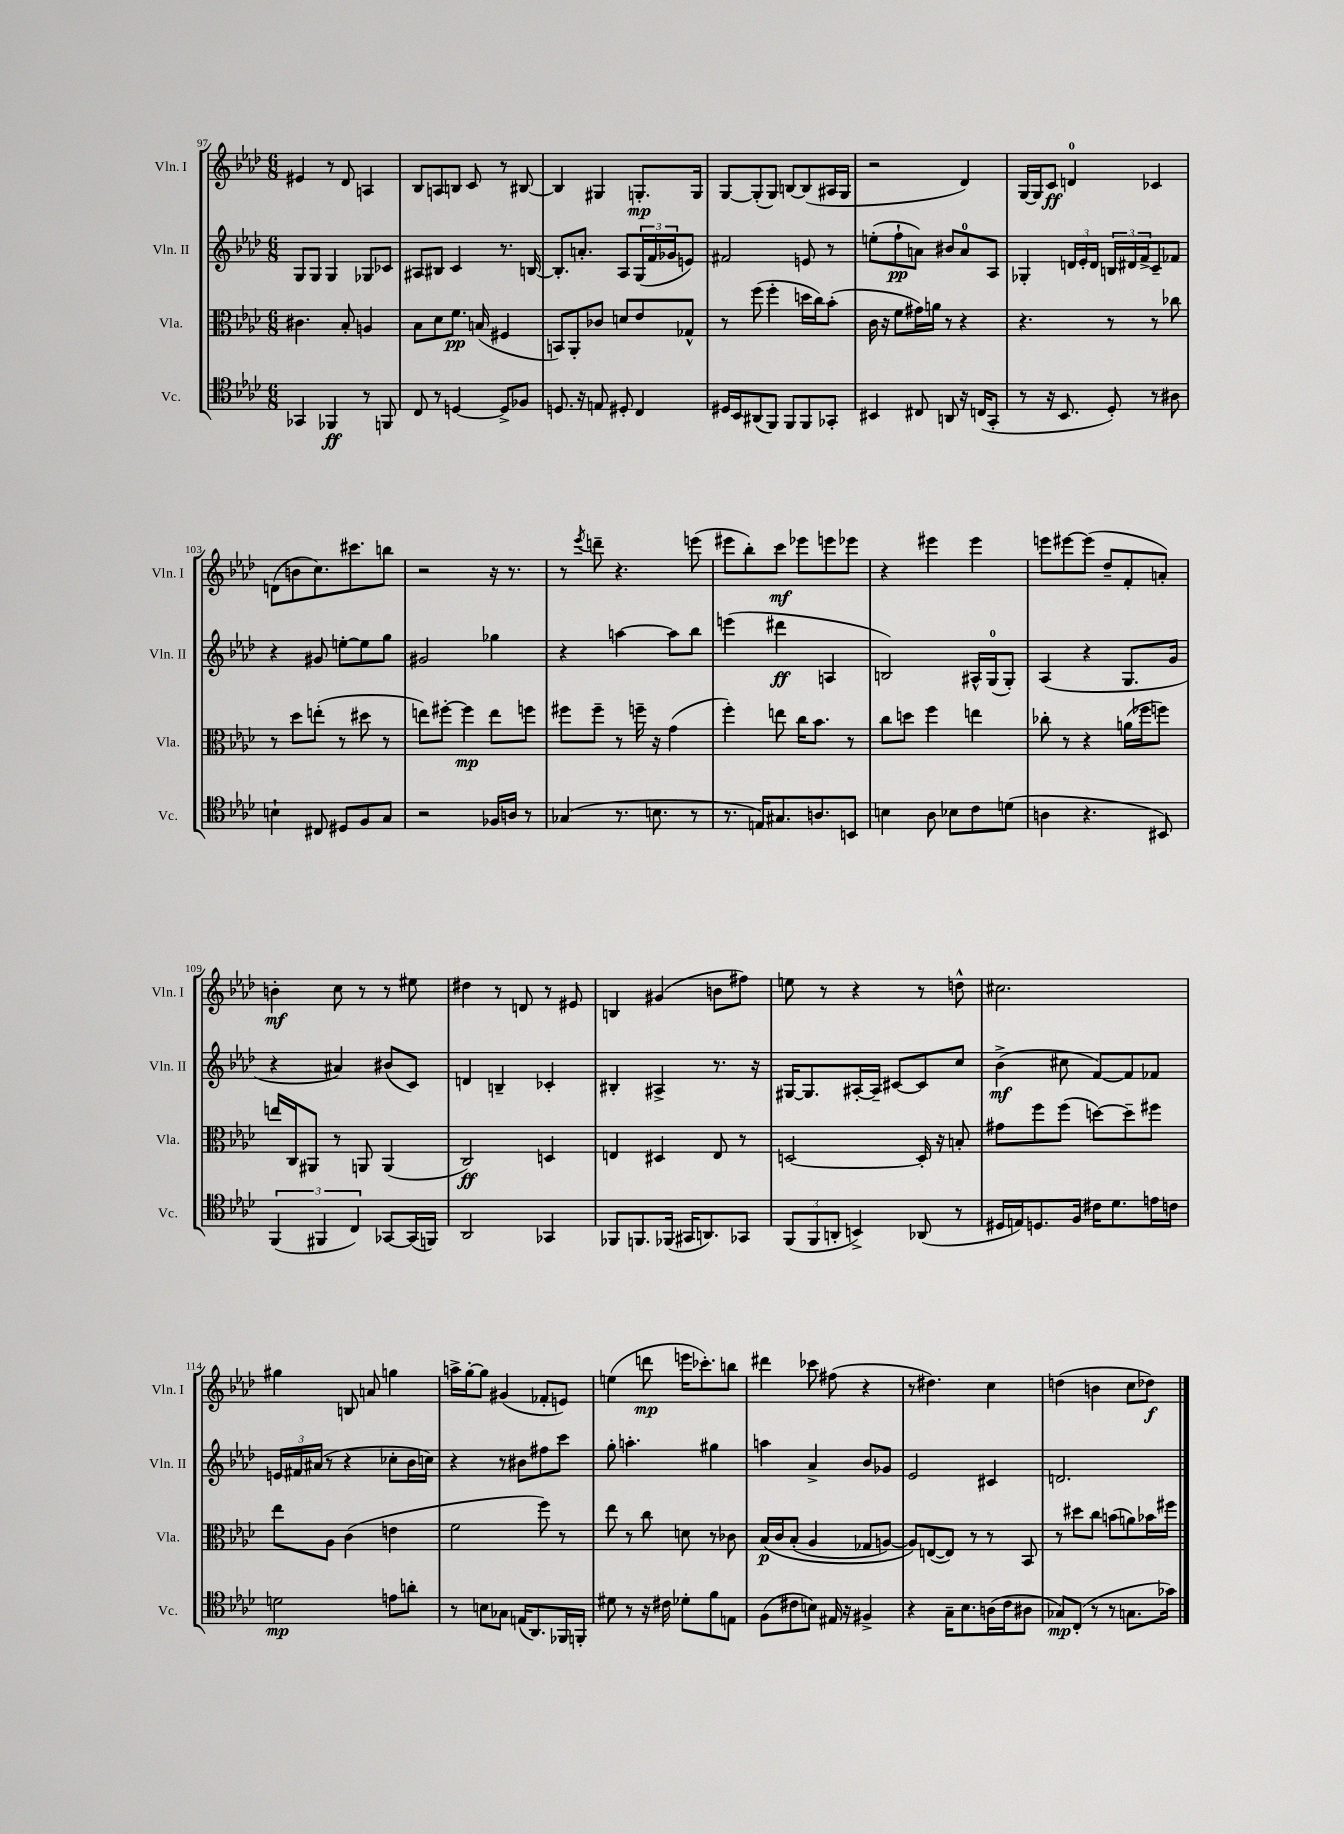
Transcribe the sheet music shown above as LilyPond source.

<<
\new StaffGroup <<
\new Staff = "s0" \with { instrumentName = "Vln. I" shortInstrumentName = "Vln. I" } {
    \clef treble \key aes \major \numericTimeSignature \time 6/8
    eis'4 r8 des'8 a4 |
    bes8 a8 b8 c'8 r8 bis8~ |
    bis4 gis4 g8.-.\mp g16 |
    g8~ g8-.( g8) b8~ b8( ais16 g16 |
    r2 des'4) |
    g16~ g16 c'8\ff d'4-0 ces'4 |
    d'8( b'8 c''8.) cis'''8. b''8 |
    r2 r16 r8. |
    r8 \acciaccatura { ees'''8 } d'''8-- r4. e'''8( |
    eis'''8 bes''8-.) c'''8\mf ees'''8 e'''8 ees'''8 |
    r4 eis'''4 eis'''4 |
    e'''8 eis'''8~ eis'''8( des''8-- f'8-. a'8-.) |
    b'4-.\mf c''8 r8 r8 eis''8 |
    dis''4 r8 d'8 r8 eis'8 |
    b4 gis'4( b'8 fis''8) |
    e''8 r8 r4 r8 d''8-^ |
    cis''2. |
    gis''4 b8 a'8 g''4 |
    a''16-> g''16~-. g''8 gis'4( fes'8-. e'8) |
    e''4( d'''8\mp e'''16 ces'''8.-.) b''8 |
    dis'''4 ces'''8 fis''8( r4 |
    r8 dis''4.) c''4 |
    d''4( b'4 c''8 des''8\f) \bar "|." |
}
\new Staff = "s1" \with { instrumentName = "Vln. II" shortInstrumentName = "Vln. II" } {
    \clef treble \key aes \major \numericTimeSignature \time 6/8
    g8 g8 g4 ges8 ces'8 |
    ais8 bis8 c'4 r8. b16~ |
    b8.-. a'8.-. aes8 \tuplet 3/2 { g16( f'16 ges'16 } e'8) |
    fis'2 e'8 r8 |
    e''8-.( f''8-!\pp a'8) bis'8 a'8-0 aes8 |
    ges4-. \tuplet 3/2 { d'16 ees'16-. d'16 } \tuplet 3/2 { b16 dis'16 f'16-> } c'8-- fes'8 |
    r4 gis'8 e''8~-. e''8 g''8 |
    gis'2 ges''4 |
    r4 a''4~ a''8 bes''8 |
    e'''4( dis'''4\ff a4 |
    b2) ais16-^ g16-0( g8-.) |
    aes4( r4 g8. g'16 |
    r4 ais'4) bis'8( c'8) |
    d'4 b4-- ces'4-. |
    bis4-. ais4-> r8. r16 |
    gis16~ gis8. ais16~-. ais16-- cis'8~ cis'8 c''8 |
    bes'4->\mf( cis''8 f'8~) f'8 fes'8 |
    \tuplet 3/2 { e'16 fis'16 ais'16( } r8 r4 ces''8-. bes'16 c''16) |
    r4 r8 bis'8 fis''8 c'''8 |
    g''8-. a''4.-. gis''4 |
    a''4 aes'4-> bes'8 ges'8 |
    ees'2 cis'4 |
    d'2. \bar "|." |
}
\new Staff = "s2" \with { instrumentName = "Vla." shortInstrumentName = "Vla." } {
    \clef alto \key aes \major \numericTimeSignature \time 6/8
    cis'4. bes8-. a4 |
    bes8 des'8 f'8.\pp b16( fis4 |
    b,8) aes,8-. ces'8 d'8 ees'8 ges8-^ |
    r8 f''8( f''4-. d''16 c''16) bes'8-.( |
    c'16 r16 f'8 gis'16) a'16 r8 r4 |
    r4. r8 r8 ces''8 |
    r8 des''8 e''8-.( r8 dis''8 r8 |
    e''8) fis''8~-. fis''4\mp e''8 f''8 |
    fis''8 fis''8-- r8 f''16-- r16 g'4( |
    f''4-.) e''8 c''16 bes'8. r8 |
    c''8 d''8 f''4 e''4 |
    ces''8-. r8 r4 a'16( fes''16 f''8) |
    e''16 c16 ais,8 r8 a,8 a,4( |
    c2\ff) d4 |
    e4 dis4 e8 r8 |
    d2~ d16-. r16 b8-. |
    gis'8 f''8 f''8( d''8~) d''8-- fis''8 |
    ees''8 aes8 c'4( e'4 |
    f'2 f''8) r8 |
    ees''8 r8 c''8 d'8 r8 ces'8 |
    bes16\p\( c'16 bes8-.( aes4 ges8 a8~) |
    a8\) e8~( e8) r8 r8 bes,8 |
    r8 dis''8 c''8 b'8( a'8) bes'16 fis''16 \bar "|." |
}
\new Staff = "s3" \with { instrumentName = "Vc." shortInstrumentName = "Vc." } {
    \clef tenor \key aes \major \numericTimeSignature \time 6/8
    ges,4 fes,4\ff r8 f,8 |
    c8 r8 d4~ d8-> fes8 |
    d8. r16 e8 dis8-. c4 |
    dis16 bes,16 ais,8( f,8) f,8 f,8 ges,8-. |
    bis,4 cis8 a,8 r16 c16( g,8-. |
    r8 r16 bes,8. des8-.) r8 ais8 |
    b4-! cis8 dis8 f8 g8 |
    r2 fes16 a16 r8 |
    ges4( r8. b8. r8 |
    r8. e16) gis8. a8. b,8 |
    b4 aes8 bes8 c'8 d'8( |
    a4 r4. bis,8) |
    \tuplet 3/2 { f,4( fis,4 c4) } ges,8~ ges,16( f,16) |
    aes,2 ges,4 |
    fes,8 f,8. fes,16( gis,16 a,8.) ges,8 |
    \tuplet 3/2 { f,8( f,8 a,8-. } b,4->) aes,8( r8 |
    dis16 e16) d8. f16 cis'16 des'8. e'16 c'16 |
    d'2\mp e'8 a'8-. |
    r8 b8 ges8 e16( aes,8.) fes,16 f,16-. |
    dis'8 r8 r16 cis'16 des'8-. f'8 e8 |
    f8( cis'8 b8) eis16 r16 fis4-> |
    r4 g16-- bes8. a16( c'16 ais8 |
    ges8\mp) c8-.( r8 r8 g8. ges'16) \bar "|." |
}
>>
>>
\layout { \context { \Score currentBarNumber = #97 } }
